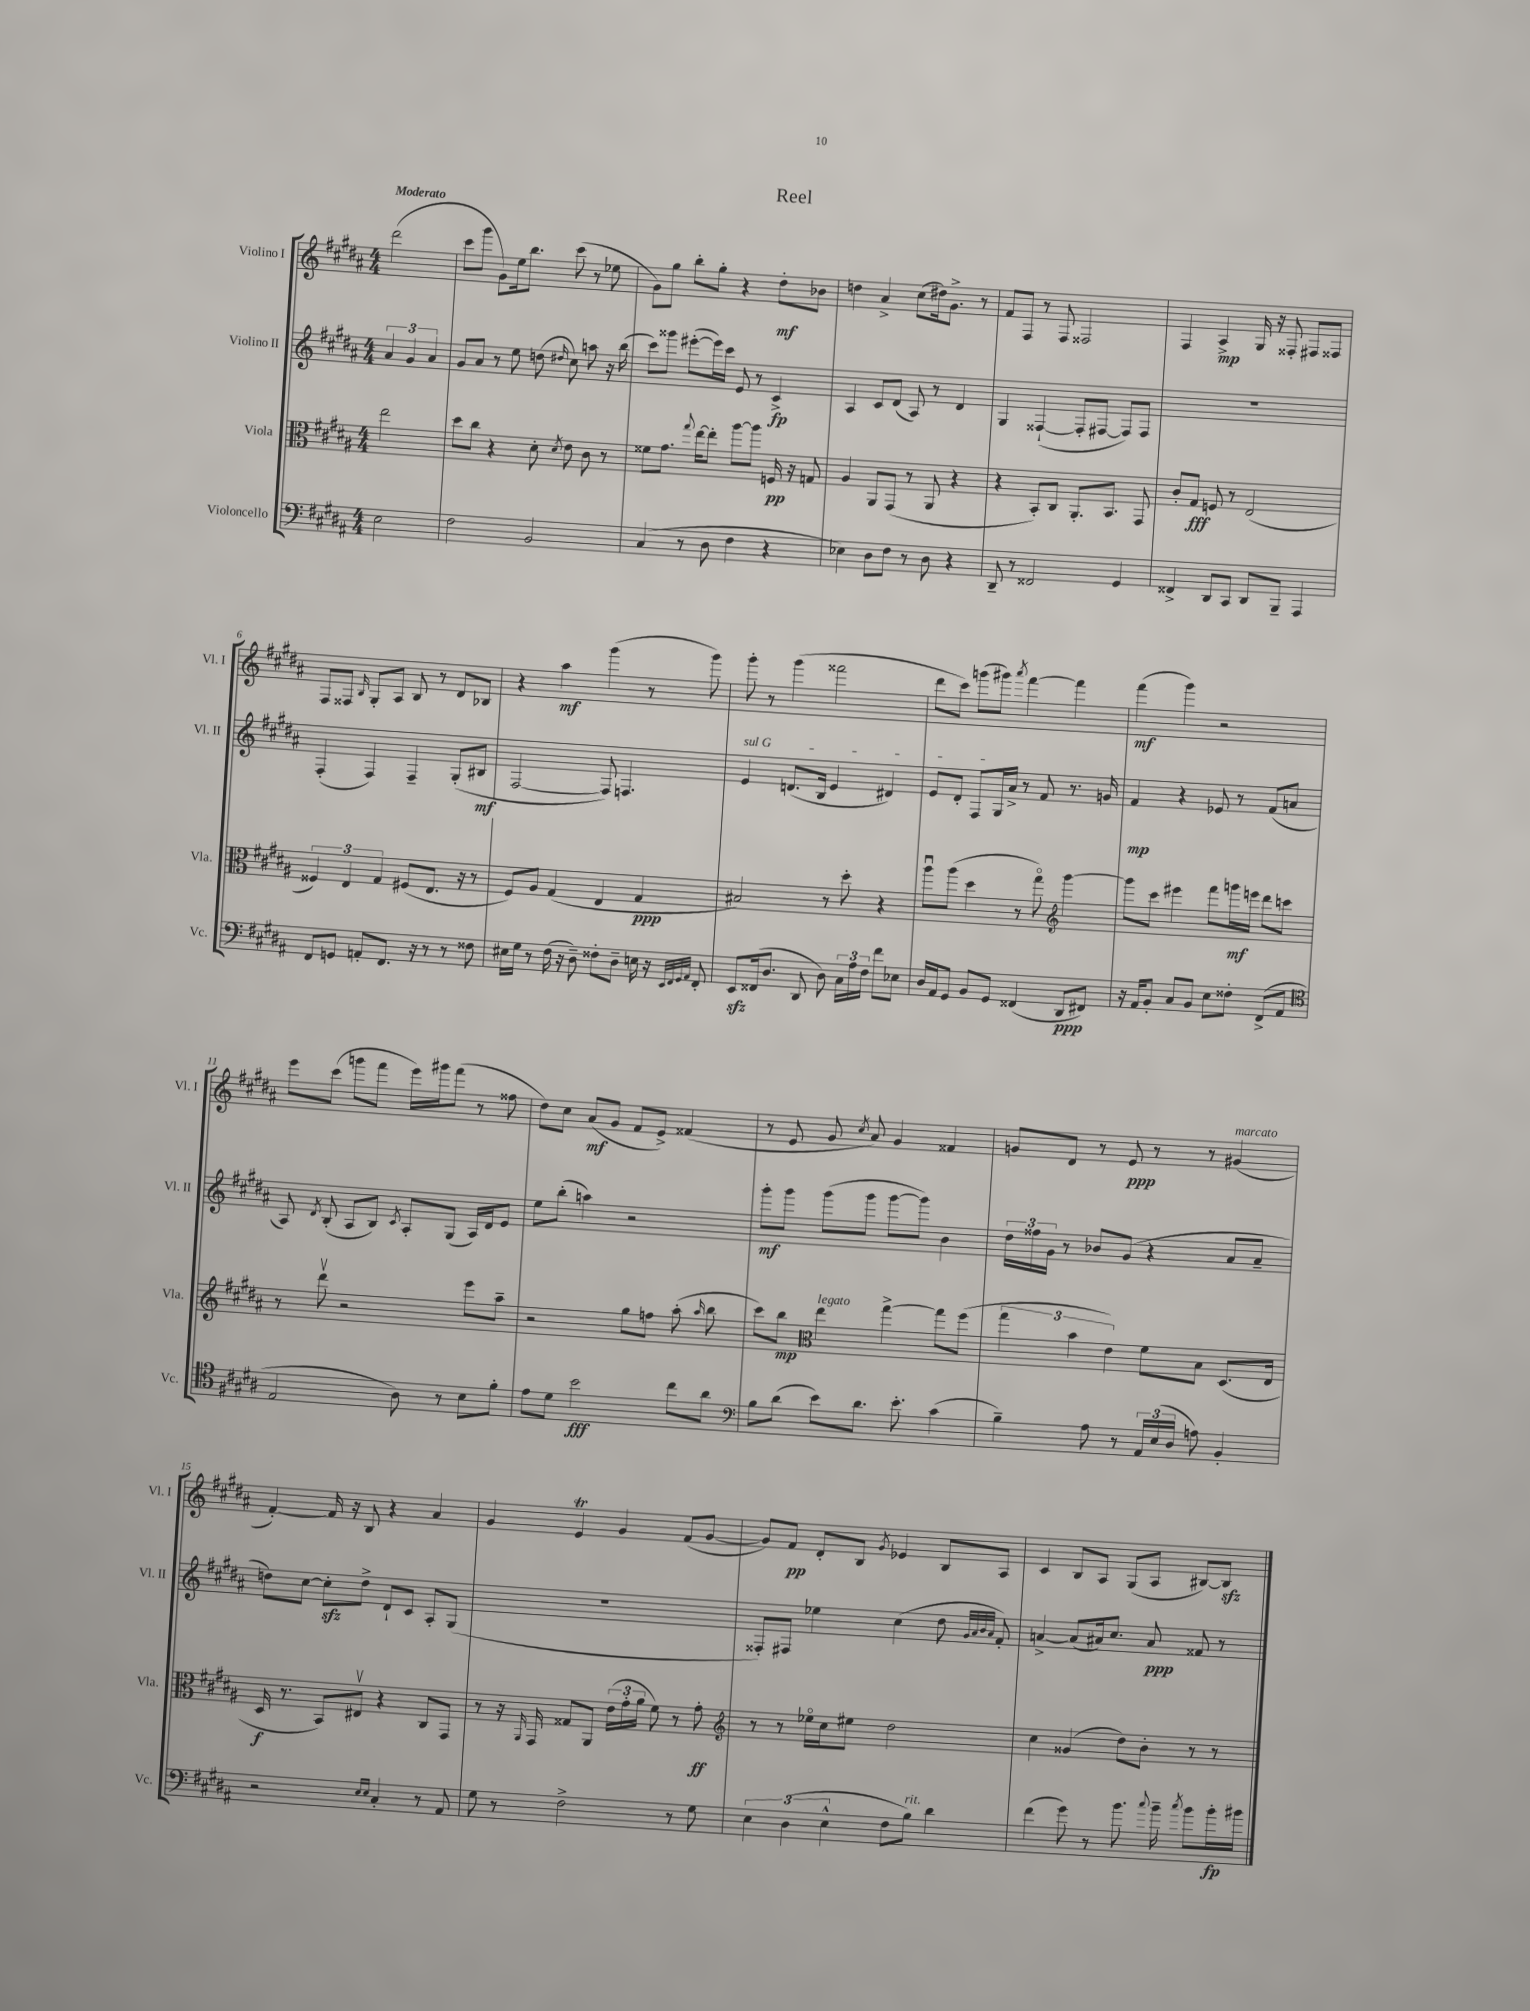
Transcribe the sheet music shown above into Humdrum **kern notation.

**kern	**dynam	**kern	**dynam	**kern	**dynam	**kern	**dynam
*part4	*part4	*part3	*part3	*part2	*part2	*part1	*part1
*staff4	*staff4	*staff3	*staff3	*staff2	*staff2	*staff1	*staff1
*I"Violoncello	*	*I"Viola	*	*I"Violino II	*	*I"Violino I	*
*I'Vc.	*	*I'Vla.	*	*I'Vl. II	*	*I'Vl. I	*
*clefF4	*	*clefC3	*	*clefG2	*	*clefG2	*
*k[f#c#g#d#a#]	*	*k[f#c#g#d#a#]	*	*k[f#c#g#d#a#]	*	*k[f#c#g#d#a#]	*
*M4/4	*	*M4/4	*	*M4/4	*	*M4/4	*
=	=	=	=	=	=	=	=
!	!	!	!	!	!	!LO:TX:a:B:t=Moderato	!
2E\	.	2ee\	.	6a#/	.	(2ddd#\	.
.	.	.	.	6g#/	.	.	.
.	.	.	.	6a#/	.	.	.
=1	=1	=1	=1	=1	=1	=1	=1
2F#\	.	8dd#\L	.	8g#/L	.	8ccc#\L	.
.	.	8cc#\J	.	8a#/J	.	8ggg#\J	.
.	.	4r	.	8r	.	8g#\L)	.
.	.	.	.	8ee\	.	16ee\k	.
.	.	.	.	.	.	8.bb\J	.
2BB/	.	8d#'\	.	(8ddn\	.	.	.
.	.	8qd#/	.	16qqdd#X/	.	.	.
.	.	8e\	.	8cc#\)	.	(8ccc#\	.
.	.	8c#\	.	8aan\	.	8r	.
.	.	8r	.	16r	.	8ee-X\	.
.	.	.	.	(16bb\	.	.	.
=2	=2	=2	=2	=2	=2	=2	=2
(4C#/	.	8f##X\L	.	8ccc#\L)	.	8g#\L)	.
.	.	8.g#\J	.	8ggg##X\J	.	8gg#\J	.
8r	.	.	.	([8eee#X'\L	.	8bb'\L	.
.	.	8qqgg#/	.	.	.	.	.
.	.	[16ee\KL	.	.	.	.	.
8D#\	.	8ee'\J]	.	16eee#\L])	.	8gg#'\J	.
.	.	.	.	16ccc#\JJ	.	.	.
4F#\	.	[8aa#\L	.	8e/	.	4r	.
.	.	8aa#\J]	.	8r	.	.	.
4r	.	16Fn/	pp	4c#^/	fp	8dd#'\L	mf
.	.	16r	.	.	.	.	.
.	.	8Gn/	.	.	.	8b-X\J	.
=3	=3	=3	=3	=3	=3	=3	=3
4E-X\)	.	4A#/	.	4A#/	.	4ddn\	.
8D#\L	.	8AA#/L	.	8c#/L	.	4a#^/	.
8F#\J	.	(8GG#/J	.	(8d#/J	.	.	.
8r	.	8r	.	8A#/)	.	(8cc#\L	.
8D#\	.	8AA#/	.	8r	.	16dd#X\k)	.
.	.	.	.	.	.	8.g#^\J	.
4r	.	4r	.	4d#/	.	.	.
.	.	.	.	.	.	8r	.
=4	=4	=4	=4	=4	=4	=4	=4
8DD#~/	.	4r	.	4G#/	.	8f#/L	.
8r	.	.	.	.	.	8F#/J	.
2FF##X/	.	8BB'/L)	.	([4F##X`/	.	8r	.
.	.	8C#/J	.	.	.	8F#/	.
.	.	8.AA#'/L	.	8F##'/L]	.	2F##X/	.
.	.	.	.	[8F#X/J	.	.	.
.	.	8.BB/J	.	.	.	.	.
4GG#/	.	.	.	8F#/L])	.	.	.
.	.	8GG#/	.	8F#/J	.	.	.
=5	=5	=5	=5	=5	=5	=5	=5
4FF##X^/	.	8c#'/L	.	1r	.	4F#/	.
.	.	8G#/J	fff	.	.	.	.
8DD#/L	.	8Fn/	.	.	.	4A#^/	mp
8CC#/J	.	8r	.	.	.	.	.
8DD#/L	.	(2E/	.	.	.	16G#/	.
.	.	.	.	.	.	16r	.
8BBB~/J	.	.	.	.	.	8F##X'/	.
4AAA#/	.	.	.	.	.	8F#X/L	.
.	.	.	.	.	.	8F##X/J	.
!!LO:LB:g=z
=6	=6	=6	=6	=6	=6	=6	=6
8FF#/L	.	6F##X/)	.	(4F#'/	.	8F#/L	.
8GGn/J	.	.	.	.	.	8F##X/J	.
.	.	6E/	.	.	.	.	.
.	.	.	.	.	.	16qqB/	.
8AAn'/L	.	.	.	4F#/)	.	8G#'/L	.
.	.	6G#/	.	.	.	.	.
8.FF#/J	.	.	.	.	.	8A#/J	.
.	.	(8F#X/L	.	4F#~/	.	8B/	.
16r	.	.	.	.	.	.	.
8r	.	8.E/J	.	.	.	8r	.
8r	.	.	.	(8G#'/L	.	8d#/L	.
.	.	16r	.	.	.	.	.
8F##X\	.	8r	.	8B#X/J	mf	8B-X/J	.
=7	=7	=7	=7	=7	=7	=7	=7
16E#X\LL	.	8F#/L)	.	[2F#/	.	4r	.
16G#\JJ	.	.	.	.	.	.	.
8r	.	8A#/J	.	.	.	.	.
(16F#\	.	(4G#/	.	.	.	4aa#\	mf
16r	.	.	.	.	.	.	.
8D#~\)	.	.	.	.	.	.	.
8F##X'\L	.	4E/	.	8F#/])	.	(4ggg#\	.
8D#~\J	.	.	.	4.Fn/	.	.	.
16En\	.	4G#/	ppp	.	.	8r	.
16r	.	.	.	.	.	.	.
32qqEE/LLL	.	.	.	.	.	.	.
32qqFF#/	.	.	.	.	.	.	.
32qqGG#/	.	.	.	.	.	.	.
32qqAA#/JJJ	.	.	.	.	.	.	.
8FF#'/	.	.	.	.	.	8ggg#\)	.
=8	=8	=8	=8	=8	=8	=8	=8
!	!	!	!	!LO:TX:a:i:t=sul G	!	!	!
8EEzz/L	.	2B#X/)	.	4e/	.	8ggg#'\	.
(16FF##X/k	.	.	.	.	.	8r	.
8.D#/J	.	.	.	.	.	.	.
.	.	.	.	(8.dn/L	.	(4ggg#\	.
8DD#/	.	.	.	.	.	.	.
.	.	.	.	16B/Jk	.	.	.
8D#\)	.	8r	.	4e/	.	2fff##X\	.
24C#\LL	.	8dd#'\	.	.	.	.	.
24A#\	.	.	.	.	.	.	.
24F#\JJ	.	.	.	.	.	.	.
8f#\L	.	4r	.	4d#X/)	.	.	.
8E-X\J	.	.	.	.	.	.	.
=9	=9	=9	=9	=9	=9	=9	=9
16D#/LL	.	8aa#u\L	.	8e/L	.	8ddd#\L	.
16AA#/J	.	.	.	.	.	.	.
8GG#/J	.	(8aa#\J	.	8d#'/J	.	8ccc#\J)	.
8BB/L	.	4dd#\	.	8F#/L	.	(8gggn\L	.
8GG#/J	.	.	.	16G#/L	.	8ggg#X\J)	.
.	.	.	.	16a#^/JJ	.	.	.
.	.	.	.	.	.	8qaaa#/	.
(4FF##X/	.	8r	.	8r	.	[4fff#\	.
.	.	8gg#\)	.	8f#/	.	.	.
*	*	*clefG2	*	*	*	*	*
8DD#/L	ppp	[4ggg#\	.	8.r	.	4fff#\]	.
8FF#X/J)	.	.	.	.	.	.	.
.	.	.	.	16gn/	.	.	.
=10	=10	=10	=10	=10	=10	=10	=10
16r	.	8ggg#\L]	.	4f#/	mp	(4fff#\	mf
16AA#/KL	.	.	.	.	.	.	.
8BB'/J	.	8ccc#\J	.	.	.	.	.
8C#/L	.	4eee#X\	.	4r	.	4ggg#\)	.
8BB/J	.	.	.	.	.	.	.
8E\L	.	8fff#\L	.	8e-X/	.	2r	.
8F##X'\J	.	16gggn\L	mf	8r	.	.	.
.	.	16eeen\JJ	.	.	.	.	.
(8FF#^/L	.	8ddd#\L	.	(8f#/L	.	.	.
8AA#/J	.	8cccn\J	.	8an/J	.	.	.
!!LO:LB:g=z
=11	=11	=11	=11	=11	=11	=11	=11
*clefC4	*	*	*	*	*	*	*
2E/	.	8r	.	8A#/)	.	8eee\L	.
.	.	.	.	8qd#/	.	.	.
.	.	8ddd#v\	.	(8B'/	.	(8ccc#\J	.
.	.	2r	.	8A#/L	.	8gggn\L	.
.	.	.	.	8B/J)	.	8fff#\J	.
.	.	.	.	8qc#/	.	.	.
8A#\)	.	.	.	8A#'/L	.	16eee\LL)	.
.	.	.	.	.	.	16ggg#X\J	.
8r	.	.	.	(8G#/J	.	(8fff#\J	.
8B\L	.	8eee\L	.	16A#/LL)	.	8r	.
.	.	.	.	16d#/J	.	.	.
8f#'\J	.	8aa#~\J	.	8e/J	.	8ff##X\	.
=12	=12	=12	=12	=12	=12	=12	=12
8e\L	.	2r	.	8ee\L	.	8dd#\L)	.
8d#\J	.	.	.	(8bb'\J	.	8cc#\J	.
2b\	fff	.	.	4aan\)	.	(8a#/L	mf
.	.	.	.	.	.	8g#/J	.
.	.	8gg#\L	.	2r	.	8f#/L	.
.	.	8ffn\J	.	.	.	8e^/J)	.
8cc#\L	.	(8aa#'\	.	.	.	(4f##X/	.
.	.	16qqaa#/	.	.	.	.	.
8a#\J	.	8bb\	.	.	.	.	.
=13	=13	=13	=13	=13	=13	=13	=13
*clefF4	*	*	*	*	*	*	*
8B\L	.	8ccc#\L)	.	8ggg#'\L	mf	8r	.
(8d#\J	.	8bb\J	mp	8ggg#\J	.	8e/	.
*	*	*clefC3	*	*	*	*	*
!	!	!LO:TX:a:i:t=legato	!	!	!	!	!
8e\L)	.	4ee\	.	(8ggg#\L	.	8g#/	.
.	.	.	.	.	.	8qcc#/	.
8.d#\J	.	.	.	8ggg#\J	.	8a#/)	.
.	.	[4gg#^\	.	[8ggg#\L	.	4g#/	.
8.e'\	.	.	.	.	.	.	.
.	.	.	.	8ggg#\J])	.	.	.
(4c#\	.	8gg#\L]	.	4b\	.	4f##X/	.
.	.	(8ff#\J	.	.	.	.	.
=14	=14	=14	=14	=14	=14	=14	=14
4B~\)	.	6gg#\	.	24dd#\LL	.	8gn/L	.
.	.	.	.	24ff##X\	.	.	.
.	.	.	.	24g#\JJ	.	.	.
.	.	.	.	8r	.	8d#/J	.
.	.	6b\	.	.	.	.	.
8A#\	.	.	.	8b-X/L	.	8r	.
.	.	6e\)	.	.	.	.	.
8r	.	.	.	(8g#/J	.	8e/	ppp
24AA#/LL	.	8f#\L	.	4r	.	8r	.
(24E/	.	.	.	.	.	.	.
24D#/JJ	.	.	.	.	.	.	.
8An\)	.	8B\J	.	.	.	8r	.
!	!	!	!	!	!	!LO:TX:a:i:t=marcato	!
4BB'/	.	(8.D#/L	.	8a#/L	.	(4g#X/	.
.	.	.	.	8a#~/J	.	.	.
.	.	16E/Jk	.	.	.	.	.
!!LO:LB:g=z
=15	=15	=15	=15	=15	=15	=15	=15
2r	.	16D#/	f	8ddn\L)	.	[4f#'/)	.
.	.	8.r	.	.	.	.	.
.	.	.	.	[8cc#\J	.	.	.
.	.	8BB/L)	.	8cc#zz'\L]	.	16f#/]	.
.	.	.	.	.	.	16r	.
.	.	8E#Xv/J	.	8dd^\J	.	8B/	.
16qqE/LL	.	.	.	.	.	.	.
16qqE/JJ	.	.	.	.	.	.	.
4C#'/	.	4r	.	8d#`/L	.	4r	.
.	.	.	.	8c#/J	.	.	.
8r	.	8C#/L	.	8A#'/L	.	4a#/	.
8AA#/	.	8GG#/J	.	(8G#/J	.	.	.
=16	=16	=16	=16	=16	=16	=16	=16
8G#\	.	8r	.	1r	.	4g#/	.
8r	.	16r	.	.	.	.	.
.	.	16qqAA#/	.	.	.	.	.
.	.	16GG#/	.	.	.	.	.
2F#^\	.	8G##X/L	.	.	.	4eT/	.
.	.	8AA#/J	.	.	.	.	.
.	.	(24e\LL	.	.	.	4g#/	.
.	.	24g#'\	.	.	.	.	.
.	.	24a#\JJ	.	.	.	.	.
.	.	8f#\)	.	.	.	.	.
8r	.	8r	.	.	.	(8f#/L	.
8G#\	.	8g#'\	ff	.	.	[8g#/J	.
=17	=17	=17	=17	=17	=17	=17	=17
*	*	*clefG2	*	*	*	*	*
6E\	.	8r	.	8F##X'/L)	.	8g#/L])	.
.	.	8r	.	8F#X/J	.	8f#/J	pp
(6D#\	.	.	.	.	.	.	.
.	.	16ee-X\LL	.	4ee-X\	.	8d#'/L	.
.	.	16cc#\J	.	.	.	.	.
6E^^\	.	.	.	.	.	.	.
.	.	8ee#X\J	.	.	.	8B/J	.
.	.	.	.	.	.	8qg#/	.
8F#\L	.	2dd#\	.	(4cc#\	.	4e-X/	.
!LO:TX:a:i:t=rit.	!	!	!	!	!	!	!
8B\J)	.	.	.	.	.	.	.
4d#\	.	.	.	8dd#\	.	8B/L	.
.	.	.	.	32qqg#/LLL	.	.	.
.	.	.	.	32qqa#/	.	.	.
.	.	.	.	32qqb/	.	.	.
.	.	.	.	32qqa#/JJJ	.	.	.
.	.	.	.	8f#'/)	.	8A#/J	.
=18	=18	=18	=18	=18	=18	=18	=18
(4f#\	.	4cc#\	.	[4an^/	.	4c#/	.
8g#\)	.	(4g##X/	.	(8a/L]	.	8B/L	.
8r	.	.	.	16a#X/k)	.	8A#/J	.
.	.	.	.	8.cc#/J	.	.	.
8.b\	.	8dd#\L)	.	.	.	(8G#/L	.
.	.	8b'\J	.	8a#/	ppp	8A#/J	.
8qqcc#/	.	.	.	.	.	.	.
16b~\	.	.	.	.	.	.	.
8qcc#/	.	.	.	.	.	.	.
8b\L	.	8r	.	8f##X/	.	[8B#X/L)	.
16b'\L	fp	8r	.	8r	.	8B#zz/J]	.
16b#X\JJ	.	.	.	.	.	.	.
==	==	==	==	==	==	==	==
*-	*-	*-	*-	*-	*-	*-	*-
